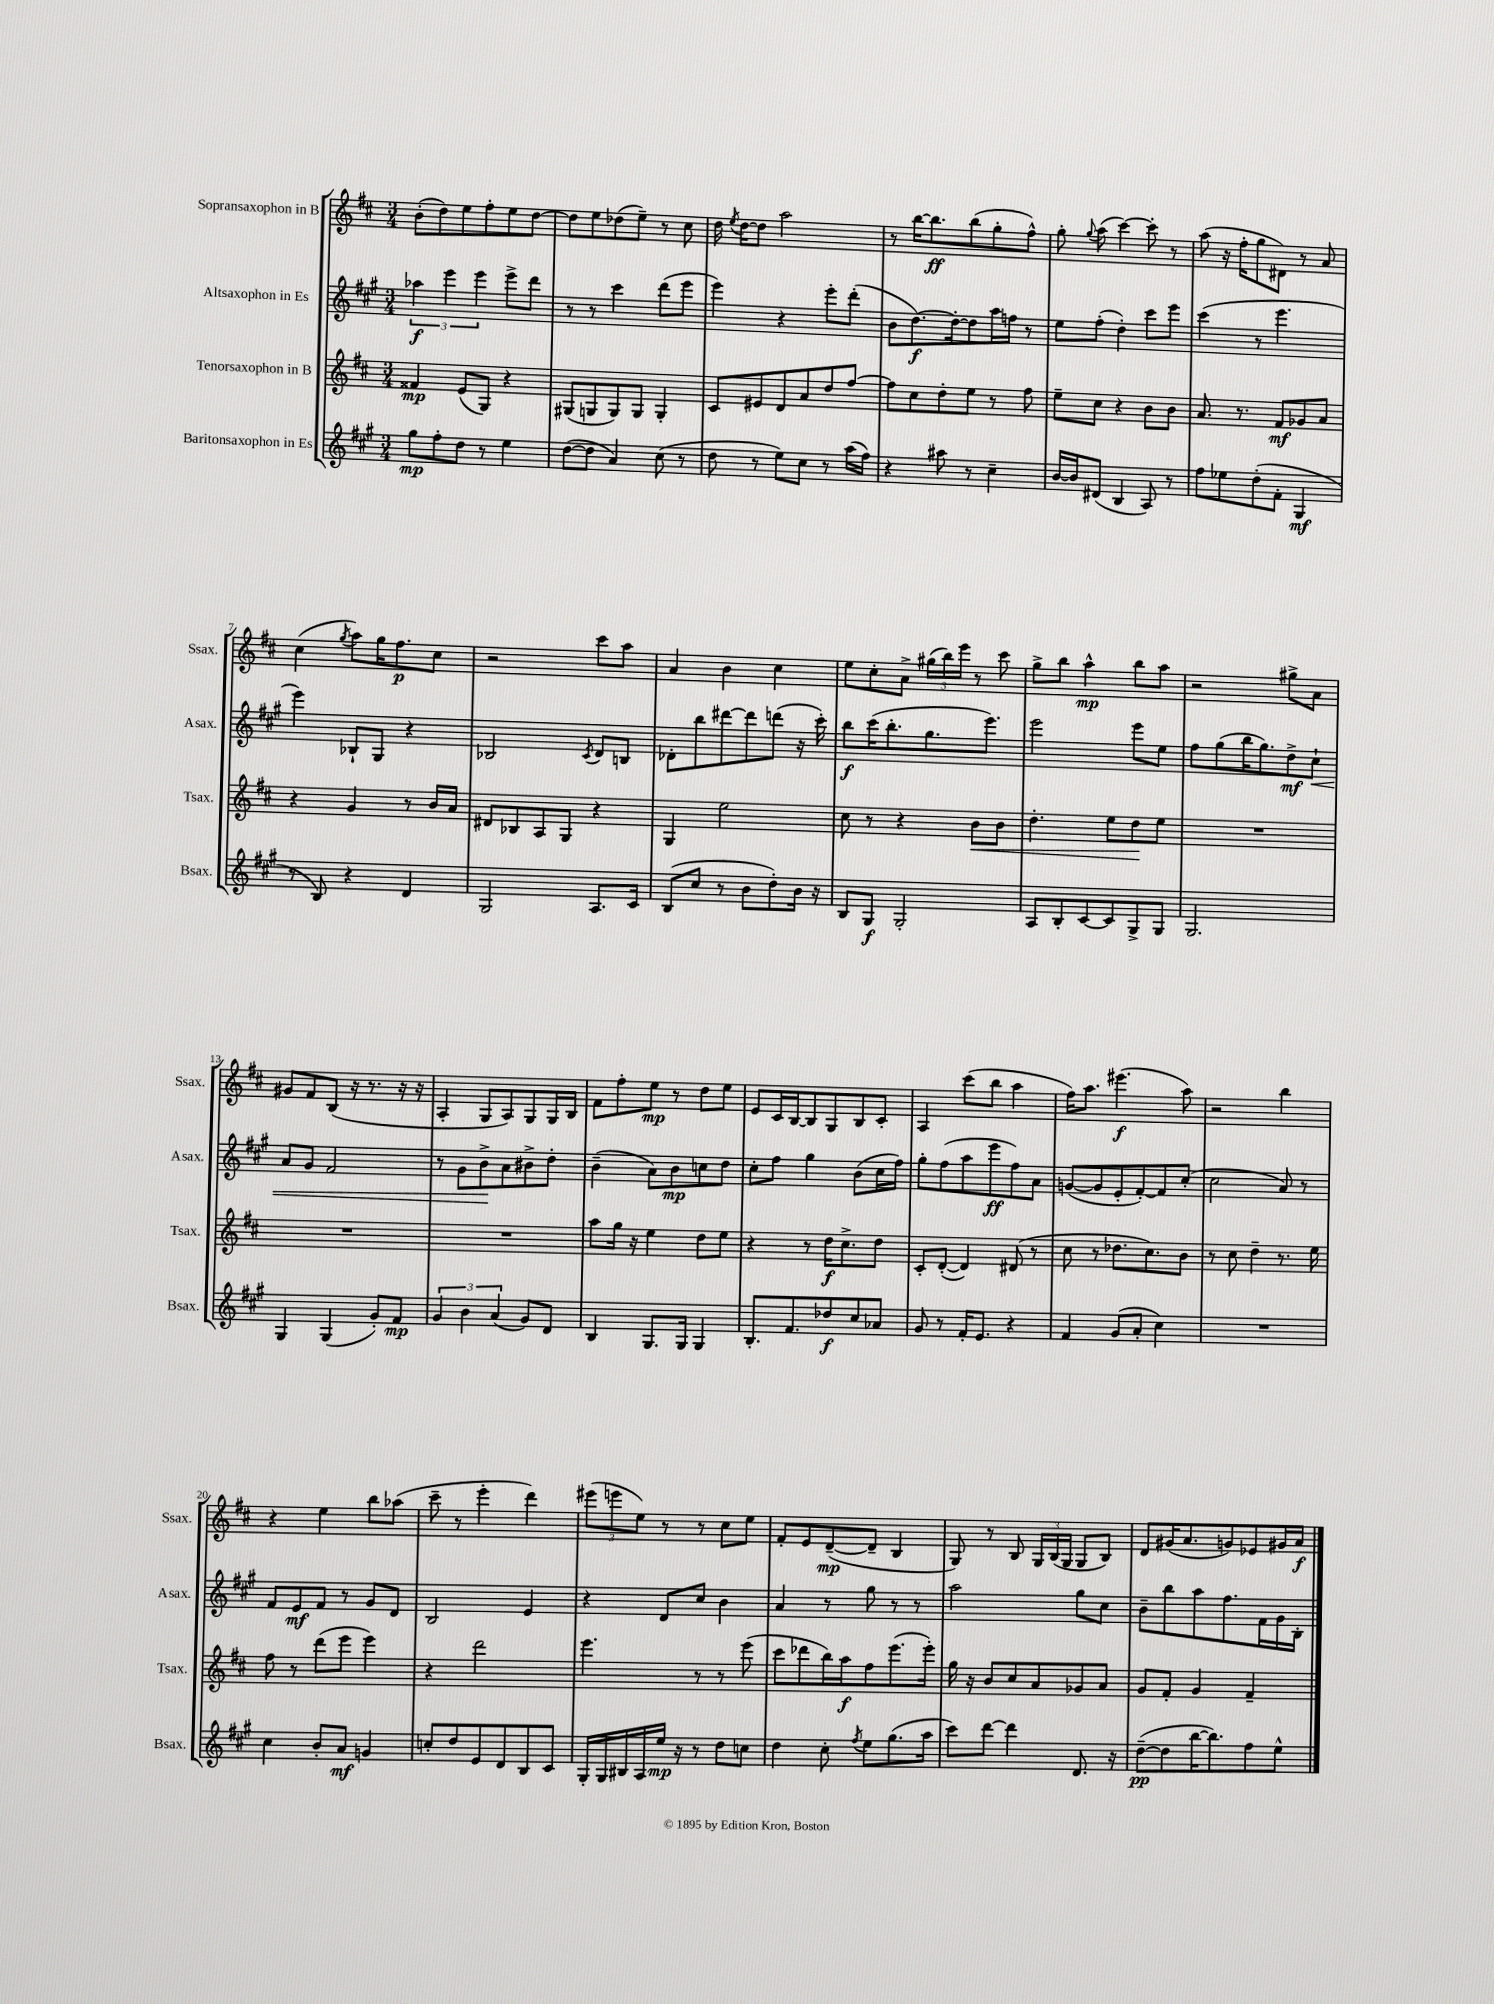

**kern	**dynam	**kern	**dynam	**kern	**dynam	**kern	**dynam
*part4	*part4	*part3	*part3	*part2	*part2	*part1	*part1
*staff4	*staff4	*staff3	*staff3	*staff2	*staff2	*staff1	*staff1
*I"Baritonsaxophon in Es	*	*I"Tenorsaxophon in B	*	*I"Altsaxophon in Es	*	*I"Sopransaxophon in B	*
*I'Bsax.	*	*I'Tsax.	*	*I'Asax.	*	*I'Ssax.	*
*clefG2	*	*clefG2	*	*clefG2	*	*clefG2	*
*k[f#c#g#]	*	*k[f#c#]	*	*k[f#c#g#]	*	*k[f#c#]	*
*M3/4	*	*M3/4	*	*M3/4	*	*M3/4	*
=1	=1	=1	=1	=1	=1	=1	=1
8gg#\L	mp	4f##X/	mp	6aa-X\	f	(8b'\L	.
8ff#'\	.	.	.	.	.	8dd\)	.
.	.	.	.	6eee\	.	.	.
8dd\J	.	(8e/L	.	.	.	8ee\	.
.	.	.	.	6eee\	.	.	.
8r	.	8G/J)	.	.	.	8ff#'\	.
4ee\	.	4r	.	8eee^\L	.	8ee\	.
.	.	.	.	8ddd\J	.	[8dd\J	.
=2	=2	=2	=2	=2	=2	=2	=2
([8dd\L	.	(8G#X/L	.	8r	.	8dd\L]	.
8dd\J]	.	8Gn/	.	8r	.	8ee\	.
4a/)	.	8G/)	.	4ccc#\	.	(8dd-X\	.
.	.	8G/J	.	.	.	8ee~\J)	.
(8cc#\	.	4G'/	.	(8ddd\L	.	8r	.
8r	.	.	.	8eee\J	.	8cc#\	.
=3	=3	=3	=3	=3	=3	=3	=3
8dd\	.	8c#/L	.	4eee\)	.	16dd\	.
.	.	.	.	.	.	8qee/	.
.	.	.	.	.	.	[16dd\KL	.
8r	.	8e#X/	.	.	.	8dd\J]	.
8ee\L)	.	8d/	.	4r	.	2aa\	.
8cc#\J	.	8a/	.	.	.	.	.
8r	.	8dd/	.	8eee'\L	.	.	.
(16aa\LL	.	[8ff#/J	.	(8ddd'\J	.	.	.
16ff#\JJ)	.	.	.	.	.	.	.
=4	=4	=4	=4	=4	=4	=4	=4
4r	.	8ff#\L]	.	8b\L	.	8r	.
.	.	8cc#\	.	[8.dd\)	f	[16bb\KL	.
.	.	.	.	.	.	8.bb\]	ff
8aa#X\	.	8dd'\	.	.	.	.	.
.	.	.	.	16dd'\k_	.	.	.
8r	.	8ee\J	.	8dd\]	.	(8bb\	.
4cc#~\	.	8r	.	16aa\L	.	8gg'\	.
.	.	.	.	16ffn\JJ	.	.	.
.	.	8ff#\	.	8r	.	8ff#^^\J)	.
=5	=5	=5	=5	=5	=5	=5	=5
[16b/LL	.	8ee~\L	.	8ee\L	.	8gg'\	.
16b/J]	.	.	.	.	.	.	.
.	.	.	.	.	.	8qqgg/	.
(8d#X/J	.	8cc#\J	.	(8ff#'\J	.	(8aa\	.
4B/	.	4r	.	4dd'\)	.	[4ccc#\)	.
8A/)	.	8b\L	.	8ccc#\L	.	8ccc#'\]	.
8r	.	8b\J	.	8eee\J	.	8r	.
=6	=6	=6	=6	=6	=6	=6	=6
8ff#\L	.	8.a/	.	(4ccc#\	.	(8aa\	.
8ee-X\	.	.	.	.	.	16r	.
.	.	8.r	.	.	.	16ff#'\KL	.
(8dd'\	.	.	.	8r	.	8gg\	.
8f#'\J	.	8f#/L	mf	4.eee\	.	8d#X\J)	.
4G#/	mf	8g-X/	.	.	.	8r	.
.	.	8a/J	.	.	.	8a/	.
!!LO:LB:g=z
=7	=7	=7	=7	=7	=7	=7	=7
8r	.	4r	.	4eee\)	.	(4cc#\	.
8B/)	.	.	.	.	.	.	.
.	.	.	.	.	.	8qgg/	.
4r	.	4g/	.	8B-X`/L	.	8aa\L)	.
.	.	.	.	8G#/J	.	16gg\K	.
.	.	.	.	.	.	8.ff#\	p
4d/	.	8r	.	4r	.	.	.
.	.	16b/LL	.	.	.	8cc#\J	.
.	.	16a/JJ	.	.	.	.	.
=8	=8	=8	=8	=8	=8	=8	=8
2G#/	.	8d#X/L	.	2B-X/	.	2r	.
.	.	8B-X/	.	.	.	.	.
.	.	8A/	.	.	.	.	.
.	.	8G/J	.	.	.	.	.
.	.	.	.	8qc#/	.	.	.
8.A/L	.	4r	.	8d/L	.	8ccc#\L	.
.	.	.	.	8Bn/J	.	8aa\J	.
16c#/Jk	.	.	.	.	.	.	.
=9	=9	=9	=9	=9	=9	=9	=9
(8B/L	.	4G/	.	8d-X'\L	.	4a/	.
8cc#/J	.	.	.	8bb\	.	.	.
8r	.	2ee\	.	[8ddd#X\	.	4b\	.
8b\L	.	.	.	8ddd#\]	.	.	.
8dd'\)	.	.	.	(8dddn\J	.	4cc#\	.
16b\Jk	.	.	.	16r	.	.	.
16r	.	.	.	16ccc#'\)	.	.	.
=10	=10	=10	=10	=10	=10	=10	=10
8B/L	.	8cc#\	.	8bb\L	f	8ee\L	.
8G#/J	f	8r	.	(16ccc#\K	.	8cc#'\	.
.	.	.	.	8.bb'\	.	.	.
2G#'/	.	4r	.	.	.	8a^\J	.
.	.	.	.	8.gg#\	.	(24gg#X\LL	.
.	.	.	.	.	.	24bb\)	.
.	.	.	.	.	.	24eee\JJ	.
!	!	!	!LO:HP:b	!	!	!	!
.	.	8b\L	<	.	.	8r	.
.	.	.	.	8.eee\J)	.	.	.
.	.	8b\J	.	.	.	8ccc#\	.
=11	=11	=11	=11	=11	=11	=11	=11
8A/L	.	4.dd'\	.	2eee\	.	8gg^\L	.
8B'/	.	.	.	.	.	8bb\J	.
[8c#/	.	.	.	.	.	4aa^^\	mp
8c#/]	.	8ee\L	.	.	.	.	.
8G#^/	.	8dd\	.	8eee\L	.	8bb\L	.
8G#/J	.	8ee\J	[	8ee\J	.	8aa\J	.
=12	=12	=12	=12	=12	=12	=12	=12
2.G#/	.	2.r	.	8ff#\L	.	2r	.
.	.	.	.	(8gg#\	.	.	.
.	.	.	.	16bb\K	.	.	.
.	.	.	.	8.gg#\)	.	.	.
.	.	.	.	8dd^\	mf	8gg#X^\L	.
!	!	!	!	!	!LO:HP:b	!	!
.	.	.	.	8cc#`\J	<	8a\J	.
!!LO:LB:g=z
=13	=13	=13	=13	=13	=13	=13	=13
4G#/	.	2.r	.	8a/L	.	8g#X/L	.
.	.	.	.	8g#/J	.	8f#/	.
(4G#/	.	.	.	2f#/	.	(8B/J	.
.	.	.	.	.	.	16r	.
.	.	.	.	.	.	8.r	.
8g#'/L)	.	.	.	.	.	.	.
8f#/J	mp	.	.	.	.	16r	.
.	.	.	.	.	.	16r	.
=14	=14	=14	=14	=14	=14	=14	=14
6g#/	.	2.r	.	8r	.	4A'/	.
.	.	.	.	8g#\L	.	.	.
6b\	.	.	.	.	.	.	.
.	.	.	.	8b^\	.	8G/L	.
(6a/	.	.	.	.	.	.	.
.	.	.	.	8a\	[	8A/)	.
8g#/L)	.	.	.	8b#X^\	.	8G/	.
8d/J	.	.	.	8dd'\J	.	16G/L	.
.	.	.	.	.	.	16B/JJ	.
=15	=15	=15	=15	=15	=15	=15	=15
4B/	.	8aa\L	.	(4b~\	.	8f#\L	.
.	.	16gg\Jk	.	.	.	8ff#'\	.
.	.	16r	.	.	.	.	.
8.G#/L	.	4ee\	.	8a\L)	.	8ee\J	mp
.	.	.	.	8b\	mp	8r	.
16G#/Jk	.	.	.	.	.	.	.
4G#/	.	8dd\L	.	8ccn\	.	8dd\L	.
.	.	8ee\J	.	8dd\J	.	8ee\J	.
=16	=16	=16	=16	=16	=16	=16	=16
8.B'/L	.	4r	.	8cc#'\L	.	8e/L	.
.	.	.	.	8ff#\J	.	16c#/L	.
8.f#/	.	.	.	.	.	[16B/J	.
.	.	8r	.	4gg#\	.	8B/]	.
8dd-X/	f	16dd\KL	f	.	.	8G/	.
.	.	8.cc#^\	.	.	.	.	.
8cc#/	.	.	.	(8b\L	.	8B/	.
8a-X/J	.	8dd\J	.	16cc#\L	.	8c#'/J	.
.	.	.	.	16ff#\JJ)	.	.	.
=17	=17	=17	=17	=17	=17	=17	=17
8g#/	.	8c#'/L	.	8gg#'\L	.	4A/	.
8r	.	([8d'/J	.	(8ff#\	.	.	.
16f#'/KL	.	4d/])	.	8aa\	.	(8ccc#\L	.
8.e/J	.	.	.	.	.	.	.
.	.	.	.	8eee\	ff	8bb\J	.
4r	.	(8d#X/	.	8ff#\)	.	4aa\	.
.	.	8r	.	8a\J	.	.	.
=18	=18	=18	=18	=18	=18	=18	=18
4f#/	.	8cc#\	.	([8gn/L	.	16ff#\KL)	.
.	.	.	.	.	.	8.aa\J	.
.	.	8r	.	8g/]	.	.	.
(8g#/L	.	8.dd-X\L	.	8e'/	.	(4.eee#X\	f
8a'/J	.	.	.	[8f#'/)	.	.	.
.	.	8.cc#\)	.	.	.	.	.
4cc#\)	.	.	.	8f#/]	.	.	.
.	.	8b\J	.	(8cc#'/J	.	8aa\)	.
=19	=19	=19	=19	=19	=19	=19	=19
2.r	.	8r	.	2cc#\	.	2r	.
.	.	8cc#\	.	.	.	.	.
.	.	4dd~\	.	.	.	.	.
.	.	8.r	.	8a/)	.	4bb\	.
.	.	.	.	8r	.	.	.
.	.	16ee\	.	.	.	.	.
!!LO:LB:g=z
=20	=20	=20	=20	=20	=20	=20	=20
4cc#\	.	8ff#\	.	8f#/L	.	4r	.
.	.	8r	.	8e/	mf	.	.
8b'/L	.	(8ddd\L	.	8f#/J	.	4ee\	.
8a/J	mf	8eee\J	.	8r	.	.	.
4gn/	.	4eee\)	.	8g#/L	.	8bb\L	.
.	.	.	.	8d/J	.	(8aa-X\J	.
=21	=21	=21	=21	=21	=21	=21	=21
8ccn'/L	.	4r	.	2B/	.	8ccc#~\	.
8dd/	.	.	.	.	.	8r	.
8e/	.	2ddd\	.	.	.	4eee'\	.
8d/	.	.	.	.	.	.	.
8B/	.	.	.	4e/	.	4ddd\)	.
8c#/J	.	.	.	.	.	.	.
=22	=22	=22	=22	=22	=22	=22	=22
16G#'/LL	.	4.eee\	.	4r	.	(12eee#X\L	.
16G#/	.	.	.	.	.	.	.
.	.	.	.	.	.	12eeen\	.
16B#X/	.	.	.	.	.	.	.
.	.	.	.	.	.	12ee\J)	.
16A/	.	.	.	.	.	.	.
16ee/JJ	mp	.	.	8d/L	.	8r	.
16r	.	.	.	.	.	.	.
8r	.	8r	.	8cc#/J	.	8r	.
8dd\L	.	8r	.	4b\	.	8cc#\L	.
8ccn\J	.	(8eee\	.	.	.	8ee\J	.
=23	=23	=23	=23	=23	=23	=23	=23
4dd\	.	8ccc#\L	.	4a/	.	8f#'/L	.
.	.	8ddd-X\	.	.	.	8e/	.
8cc#'\	.	16bb\L)	.	8r	.	([8d~/	mp
.	.	16aa\J	f	.	.	.	.
8qff#/	.	.	.	.	.	.	.
8ee\L	.	8ff#\	.	8gg#\	.	8d~/J]	.
(8.gg#\	.	(8.eee\	.	8r	.	4B/	.
.	.	.	.	8r	.	.	.
16aa\Jk	.	16eee'\Jk)	.	.	.	.	.
=24	=24	=24	=24	=24	=24	=24	=24
8ccc#\L)	.	16gg\	.	2aa\	.	8G/)	.
.	.	16r	.	.	.	.	.
[8ddd\J	.	8b/L	.	.	.	8r	.
4ddd\]	.	8cc#/	.	.	.	8B/	.
.	.	8a/	.	.	.	24G/LL	.
.	.	.	.	.	.	(24B/	.
.	.	.	.	.	.	24G/JJ	.
8.d/	.	8g-X/	.	8gg#\L	.	8G/L	.
.	.	8a/J	.	8cc#\J	.	8B/J)	.
16r	.	.	.	.	.	.	.
=25	=25	=25	=25	=25	=25	=25	=25
([8dd~\L	pp	8g/L	.	8b~\L	.	8d/L	.
8dd\]	.	8f#'/J	.	8bb\	.	(16g#X/K	.
.	.	.	.	.	.	8.a/	.
[16bb\K	.	4g/	.	8aa\	.	.	.
8.bb\])	.	.	.	.	.	.	.
.	.	.	.	8.ff#\	.	8gn/)	.
8ff#\	.	4f#~/	.	.	.	8e-X/	.
.	.	.	.	16f#\L	.	.	.
8ee^^\J	.	.	.	16g#\	.	16g#X/L	.
.	.	.	.	16B'\JJ	.	16a/JJ	f
==	==	==	==	==	==	==	==
*-	*-	*-	*-	*-	*-	*-	*-
